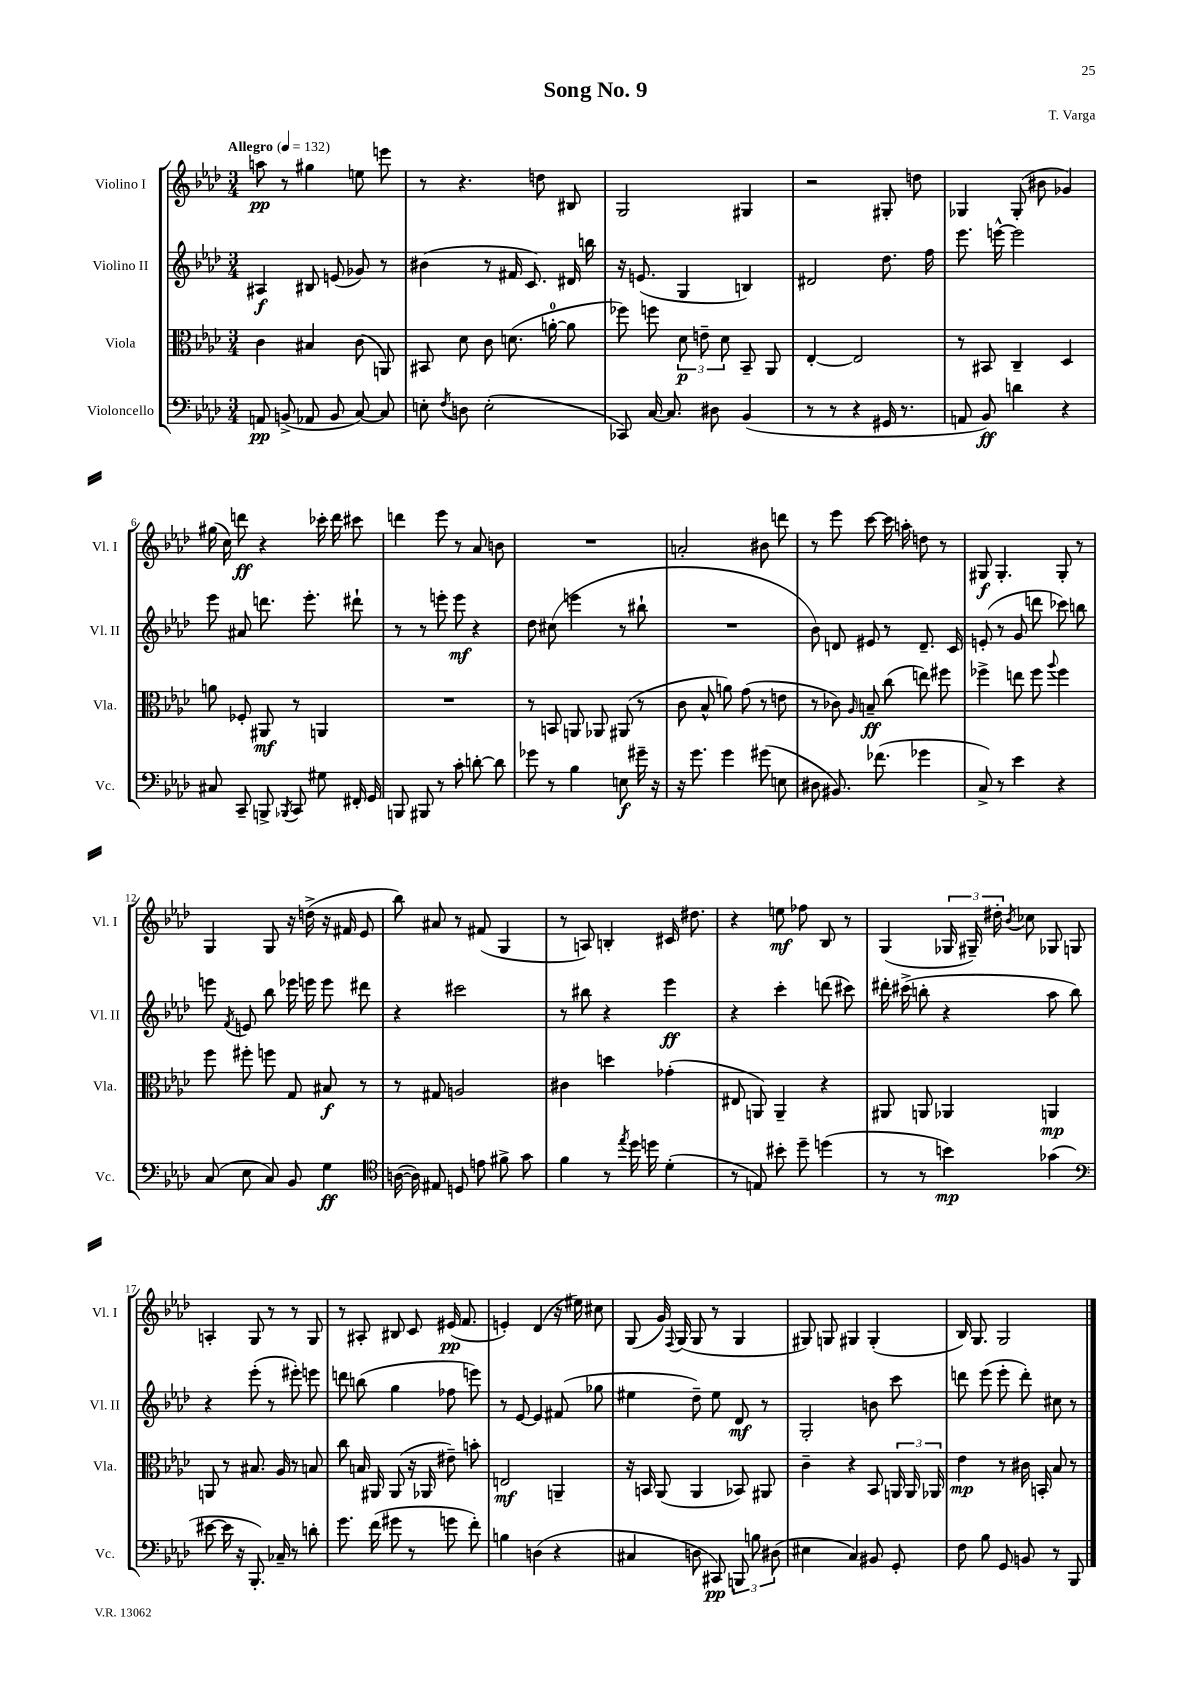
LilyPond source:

\header { title = "Song No. 9" composer = "T. Varga" }
<<
\new StaffGroup <<
\new Staff = "s0" \with { instrumentName = "Violino I" shortInstrumentName = "Vl. I" } {
    \clef treble \key aes \major \numericTimeSignature \time 3/4 \tempo "Allegro" 4 = 132
    \autoBeamOff a''8\pp r8 gis''4 e''8 e'''8 |
    r8 r4. d''8 bis8 |
    g2 gis4 |
    r2 gis8-. d''8 |
    ges4 ges8-.( bis'8 ges'4) |
    gis''16( c''16) d'''8\ff r4 ces'''16-. d'''16 cis'''8 |
    d'''4 ees'''8 r8 aes'8 b'8 |
    R2. |
    a'2-. bis'8 d'''8 |
    r8 ees'''8 c'''8~ c'''16 a''16-. d''8 r8 |
    gis8\f gis4.-. gis8-. r8 |
    g4 g8 r16 d''16->( r16 fis'16 ees'8 |
    bes''8) ais'8 r8 fis'8( g4 |
    r8 a8) b4-. cis'16 dis''8. |
    r4 e''8\mf fes''8 bes8 r8 |
    g4( \tuplet 3/2 { ges16 gis16--) dis''16-. } \acciaccatura { bes'8 } ces''8 ges8 g8 |
    a4-. g8 r8 r8 g8 |
    r8 ais8-. bis8 c'8 eis'16\pp( f'8. |
    e'4-.) des'4( r16 eis''16) cis''8 |
    g8( g'16) \appoggiatura { f8 } g16( g8 r8 g4 |
    gis8) g8 gis4 gis4-.( |
    bes16) g8. g2 \bar "|." |
}
\new Staff = "s1" \with { instrumentName = "Violino II" shortInstrumentName = "Vl. II" } {
    \clef treble \key aes \major \numericTimeSignature \time 3/4
    \autoBeamOff ais4\f bis8 e'8( ges'8) r8 |
    bis'4( r8 fis'16 c'8.) dis'16 b''16 |
    r16 e'8.( g4 b4) |
    dis'2 des''8. f''16 |
    ees'''8. e'''16~-^ e'''2 |
    ees'''8 ais'8 d'''8. ees'''8.-. dis'''8-! |
    r8 r8 e'''8-. e'''8\mf r4 |
    des''8 cis''8( e'''4 r8 bis''8-! |
    R2. |
    bes'8) d'8 eis'8 r8 d'8.-- c'16 |
    e'8-.( r8 g'8 d'''8 ces'''8) b''8 |
    e'''8 \acciaccatura { f'8 } e'8 bes''8 ees'''16 e'''16 e'''8 dis'''8 |
    r4 cis'''2 |
    r8 bis''8 r4 ees'''4\ff |
    r4 c'''4-. d'''8( cis'''8) |
    dis'''16-. cis'''16->( b''8-. r4 aes''8 b''8) |
    r4 ees'''8-.( r8 eis'''8-.) e'''8 |
    d'''8 b''8( g''4 fes''8 e'''8) |
    r8 ees'8~ ees'4 fis'8( ges''8 |
    eis''4 des''8--) eis''8 des'8\mf r8 |
    g2-. b'8 c'''8 |
    d'''8 ees'''8( ees'''8-. d'''8-.) cis''8 r8 \bar "|." |
}
\new Staff = "s2" \with { instrumentName = "Viola" shortInstrumentName = "Vla." } {
    \clef alto \key aes \major \numericTimeSignature \time 3/4
    \autoBeamOff c'4 bis4 c'8( a,8) |
    bis,8 des'8 c'8 d'8.( a'16-0~-. a'8 |
    fes''8) f''8 \tuplet 3/2 { des'8\p e'8-- des'8 } bes,8-- aes,8 |
    ees4~-. ees2 |
    r8 bis,8 c4-- des4 |
    a'8 fes8-. ais,8\mf r8 a,4 |
    R2. |
    r8 b,8 a,8 aes,8 ais,8( r8 |
    c'8 bes8-^ a'8) g'8( r8 e'8 |
    r8 ces'8) \grace { aes16 } b8--\ff c''8( e''8) fis''8 |
    fes''4-> e''8 fes''8 \appoggiatura { aes''8 } fes''4 |
    f''8 fis''8-. f''8 g8 bis8\f r8 |
    r8 gis8 a2 |
    cis'4 d''4 ges'4-.( |
    eis8 a,8) a,4-- r4 |
    ais,8 a,8 aes,4 a,4\mp |
    a,8 r8 bis8. aes16 r8 b8 |
    c''8 b16 ais,16 ais,8( r16 aes,16 eis'8--) b'8-. |
    e2\mf a,4-- |
    r16 b,16 aes,8( aes,4 bes,8) ais,8 |
    c'4-- r4 bes,8 \tuplet 3/2 { a,16 a,16 aes,16 } |
    ees'4\mp r8 cis'16 b,16-. bes8 r8 \bar "|." |
}
\new Staff = "s3" \with { instrumentName = "Violoncello" shortInstrumentName = "Vc." } {
    \clef bass \key aes \major \numericTimeSignature \time 3/4
    \autoBeamOff a,8\pp b,8->( aes,8 b,8 c8~) c8 |
    e8-. \acciaccatura { f8 } d8 e2-.( |
    ces,8) c16~ c8. dis8 bes,4( |
    r8 r8 r4 gis,16 r8. |
    a,8 bes,8\ff) d'4 r4 |
    cis8 c,8-- b,,8-> \acciaccatura { bes,,8 } c,8 gis8 fis,16-. g,16 |
    b,,8 bis,,8 r8 c'8-. d'8~-. d'8 |
    ges'8 r8 bes4 e8\f gis'16-- r16 |
    r16 g'8. g'4 gis'8( e8 |
    dis8 bis,8.) fes'8.( ges'4 |
    c8->) r8 ees'4 r4 |
    c8( ees8 c8) bes,8 g4\ff |
    \clef tenor a16~( a16) eis8 d8 e'8 fis'8-> g'8 |
    f'4 r8 \acciaccatura { ees''8 } des''16 d''16 des'4-.( |
    r8 e8) bis'8-. des''8-- d''4( |
    r8 r8 b'4\mp) ges'4( |
    \clef bass eis'8~ eis'16 r16 bes,,8.-.) ces16-- r8 d'8-. |
    g'8. f'16( gis'8 r8 g'8 f'8-.) |
    b4 d4( r4 |
    cis4 d8 cis,8\pp) \tuplet 3/2 { b,,8 b8 dis8( } |
    eis4 c4) bis,8 g,8-. |
    f8 bes8 g,8 b,8 r8 bes,,8 \bar "|." |
}
>>
>>
